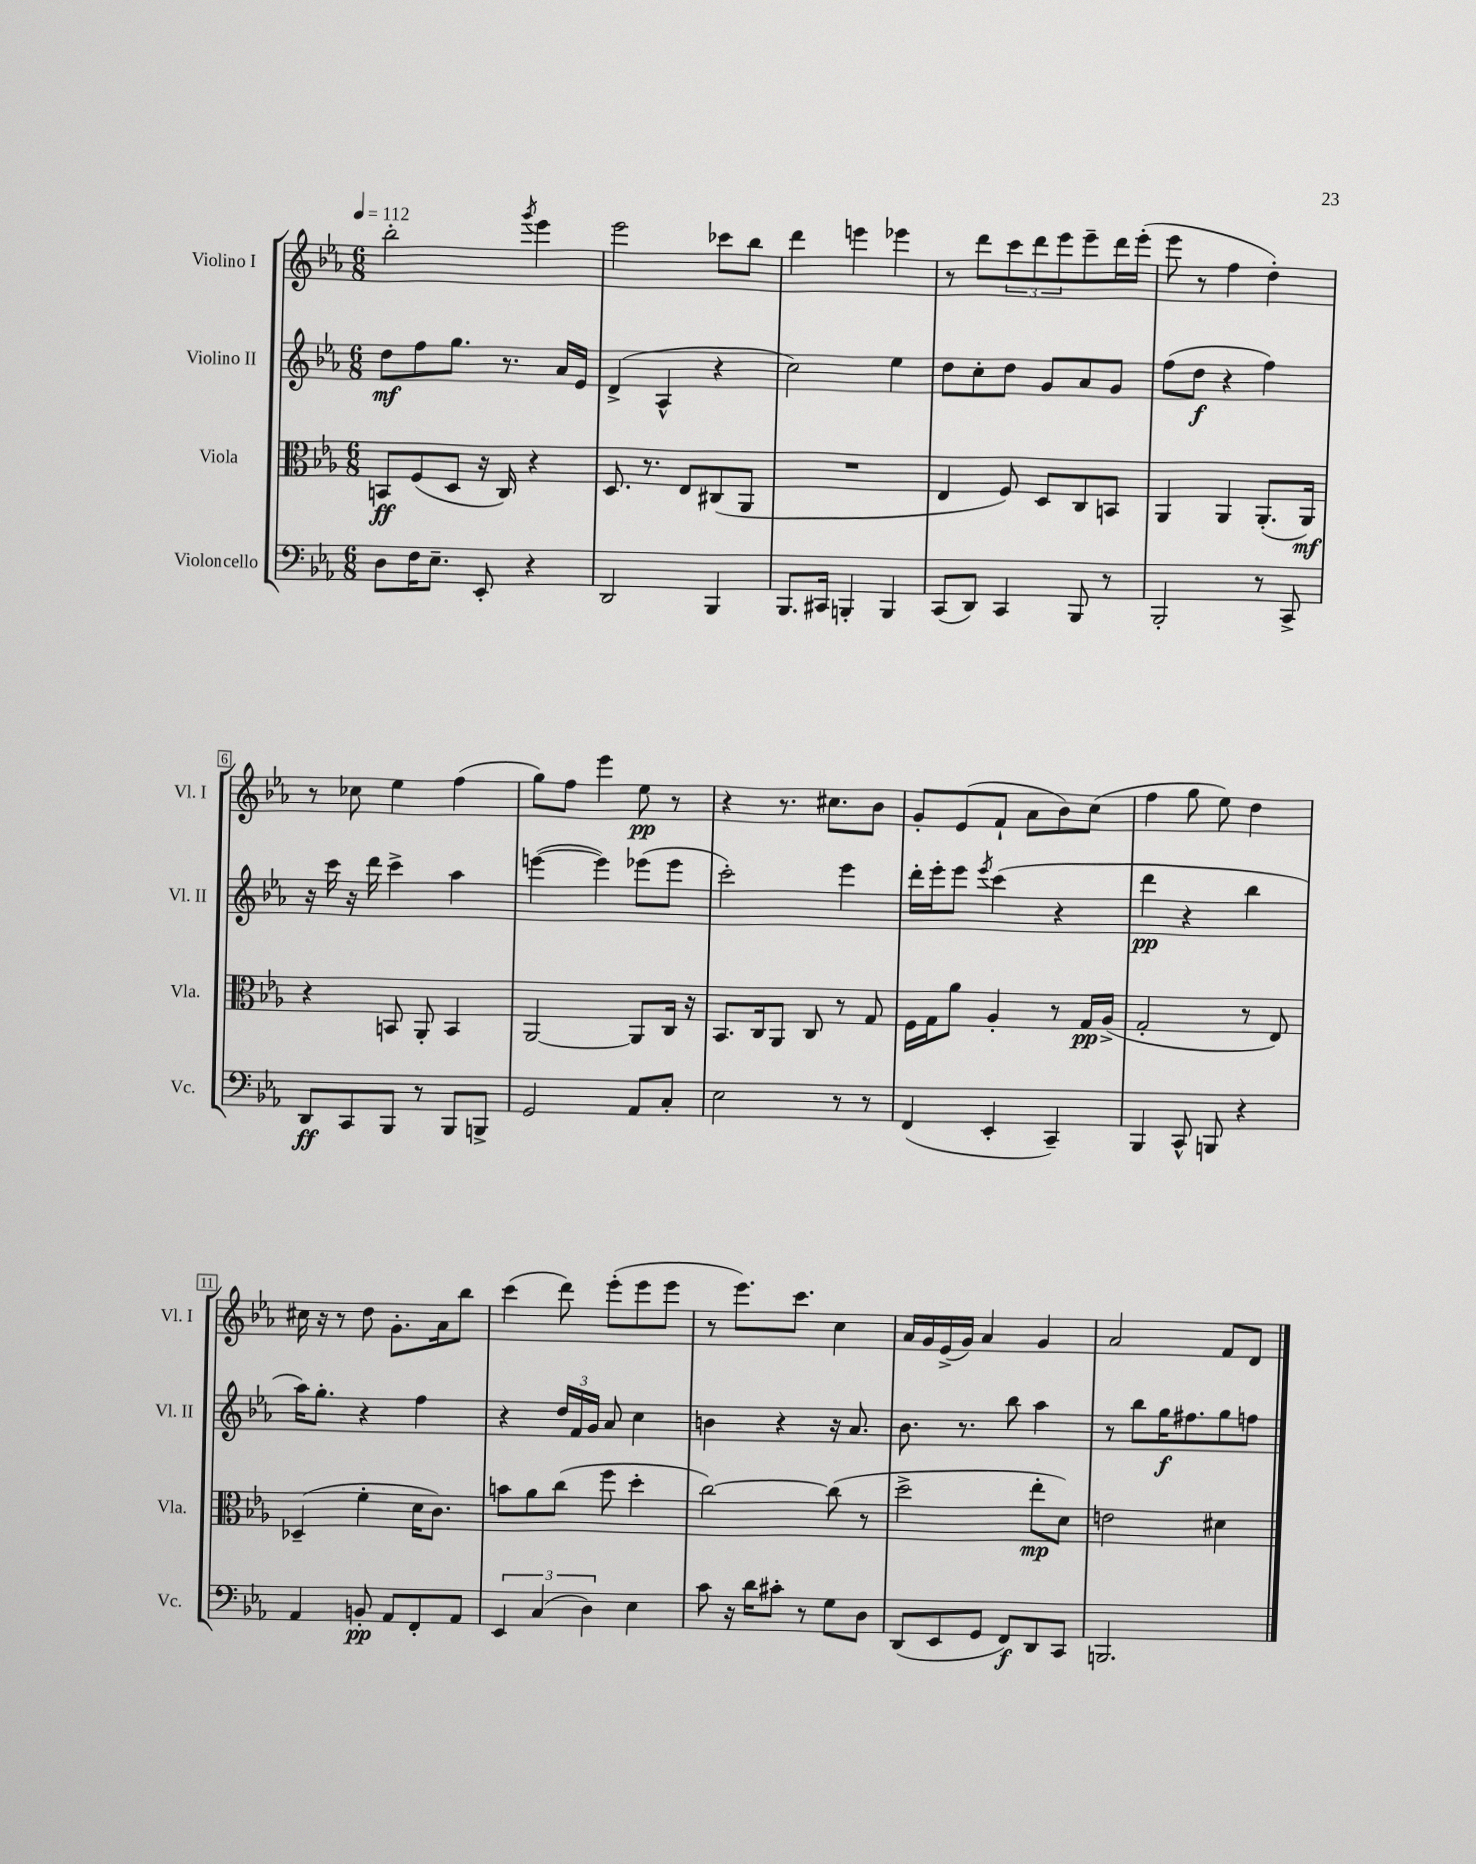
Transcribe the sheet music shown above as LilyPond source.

<<
\new StaffGroup <<
\new Staff = "s0" \with { instrumentName = "Violino I" shortInstrumentName = "Vl. I" } {
    \clef treble \key ees \major \numericTimeSignature \time 6/8 \tempo 4 = 112
    bes''2-. \acciaccatura { g'''8 } ees'''4 |
    ees'''2 ces'''8 bes''8 |
    d'''4 e'''4 ees'''4 |
    r8 d'''8 \tuplet 3/2 { c'''8 d'''8 ees'''8 } ees'''8-- d'''16 ees'''16-.( |
    ees'''8 r8 f''4 d''4-.) |
    r8 ces''8 ees''4 f''4( |
    g''8) f''8 ees'''4 ees''8\pp r8 |
    r4 r8. cis''8. bes'8 |
    g'8-. ees'8( f'8-! aes'8 bes'8) c''8( |
    f''4 g''8 ees''8) d''4 |
    cis''16 r16 r8 d''8 g'8.-. aes'16 bes''8 |
    c'''4( d'''8) ees'''8-.( ees'''8 ees'''8 |
    r8 ees'''8.) c'''8. c''4 |
    aes'16 g'16 ees'16->( g'16) aes'4 g'4 |
    aes'2 f'8 d'8 \bar "|." |
}
\new Staff = "s1" \with { instrumentName = "Violino II" shortInstrumentName = "Vl. II" } {
    \clef treble \key ees \major \numericTimeSignature \time 6/8
    d''8\mf f''8 g''8. r8. aes'16 ees'16 |
    d'4->( aes4-^ r4 |
    c''2) ees''4 |
    d''8 c''8-. d''8 g'8 aes'8 g'8 |
    f''8( d''8\f r4 f''4) |
    r16 c'''16 r16 d'''16 c'''4-> aes''4 |
    e'''4~( e'''4) ees'''8( ees'''8 |
    c'''2-.) ees'''4 |
    d'''16-. ees'''16-. ees'''8 \acciaccatura { ees'''8 } c'''4( r4 |
    d'''4\pp r4 bes''4 |
    aes''16) g''8.-. r4 f''4 |
    r4 \tuplet 3/2 { d''16 f'16 g'16 } aes'8 c''4 |
    b'4 r4 r16 aes'8. |
    bes'8. r8. bes''8 aes''4 |
    r8 bes''8 g''16\f fis''8. g''8 f''8 \bar "|." |
}
\new Staff = "s2" \with { instrumentName = "Viola" shortInstrumentName = "Vla." } {
    \clef alto \key ees \major \numericTimeSignature \time 6/8
    b,8\ff f8( d8 r16 c16) r4 |
    d8. r8. ees8 cis8( aes,8 |
    R2. |
    ees4 f8) d8 c8 b,8 |
    aes,4 aes,4 aes,8.-.( aes,16\mf) |
    r4 b,8 aes,8-. b,4 |
    aes,2~ aes,8 c16 r16 |
    bes,8. c16 aes,8 c8 r8 g8 |
    f16 g16 aes'8 aes4-. r8 g16\pp aes16->( |
    g2-. r8 ees8) |
    des4--( f'4-. d'16 c'8.) |
    b'8 aes'8 c''8( f''8 d''4-. |
    c''2~) c''8( r8 |
    d''2-> ees''8-.\mp d'8) |
    e'2 dis'4 \bar "|." |
}
\new Staff = "s3" \with { instrumentName = "Violoncello" shortInstrumentName = "Vc." } {
    \clef bass \key ees \major \numericTimeSignature \time 6/8
    d8 f16 ees8.-- ees,8-. r4 |
    d,2 bes,,4 |
    bes,,8. cis,16 b,,4-. b,,4 |
    c,8( d,8) c,4 bes,,8 r8 |
    bes,,2-. r8 c,8-> |
    d,8\ff c,8 bes,,8 r8 bes,,8 b,,8-> |
    g,2 aes,8 c8-. |
    ees2 r8 r8 |
    f,4( ees,4-. c,4--) |
    bes,,4 c,8-^ b,,8 r4 |
    aes,4 b,8-.\pp aes,8 f,8-. aes,8 |
    \tuplet 3/2 { ees,4 c4( d4) } ees4 |
    c'8 r16 d'16 cis'8-. r8 g8 d8 |
    d,8( ees,8 g,8 f,8\f) d,8 c,8 |
    b,,2. \bar "|." |
}
>>
>>
\layout { \context { \Score \override BarNumber.stencil = #(make-stencil-boxer 0.1 0.3 ly:text-interface::print) } }
